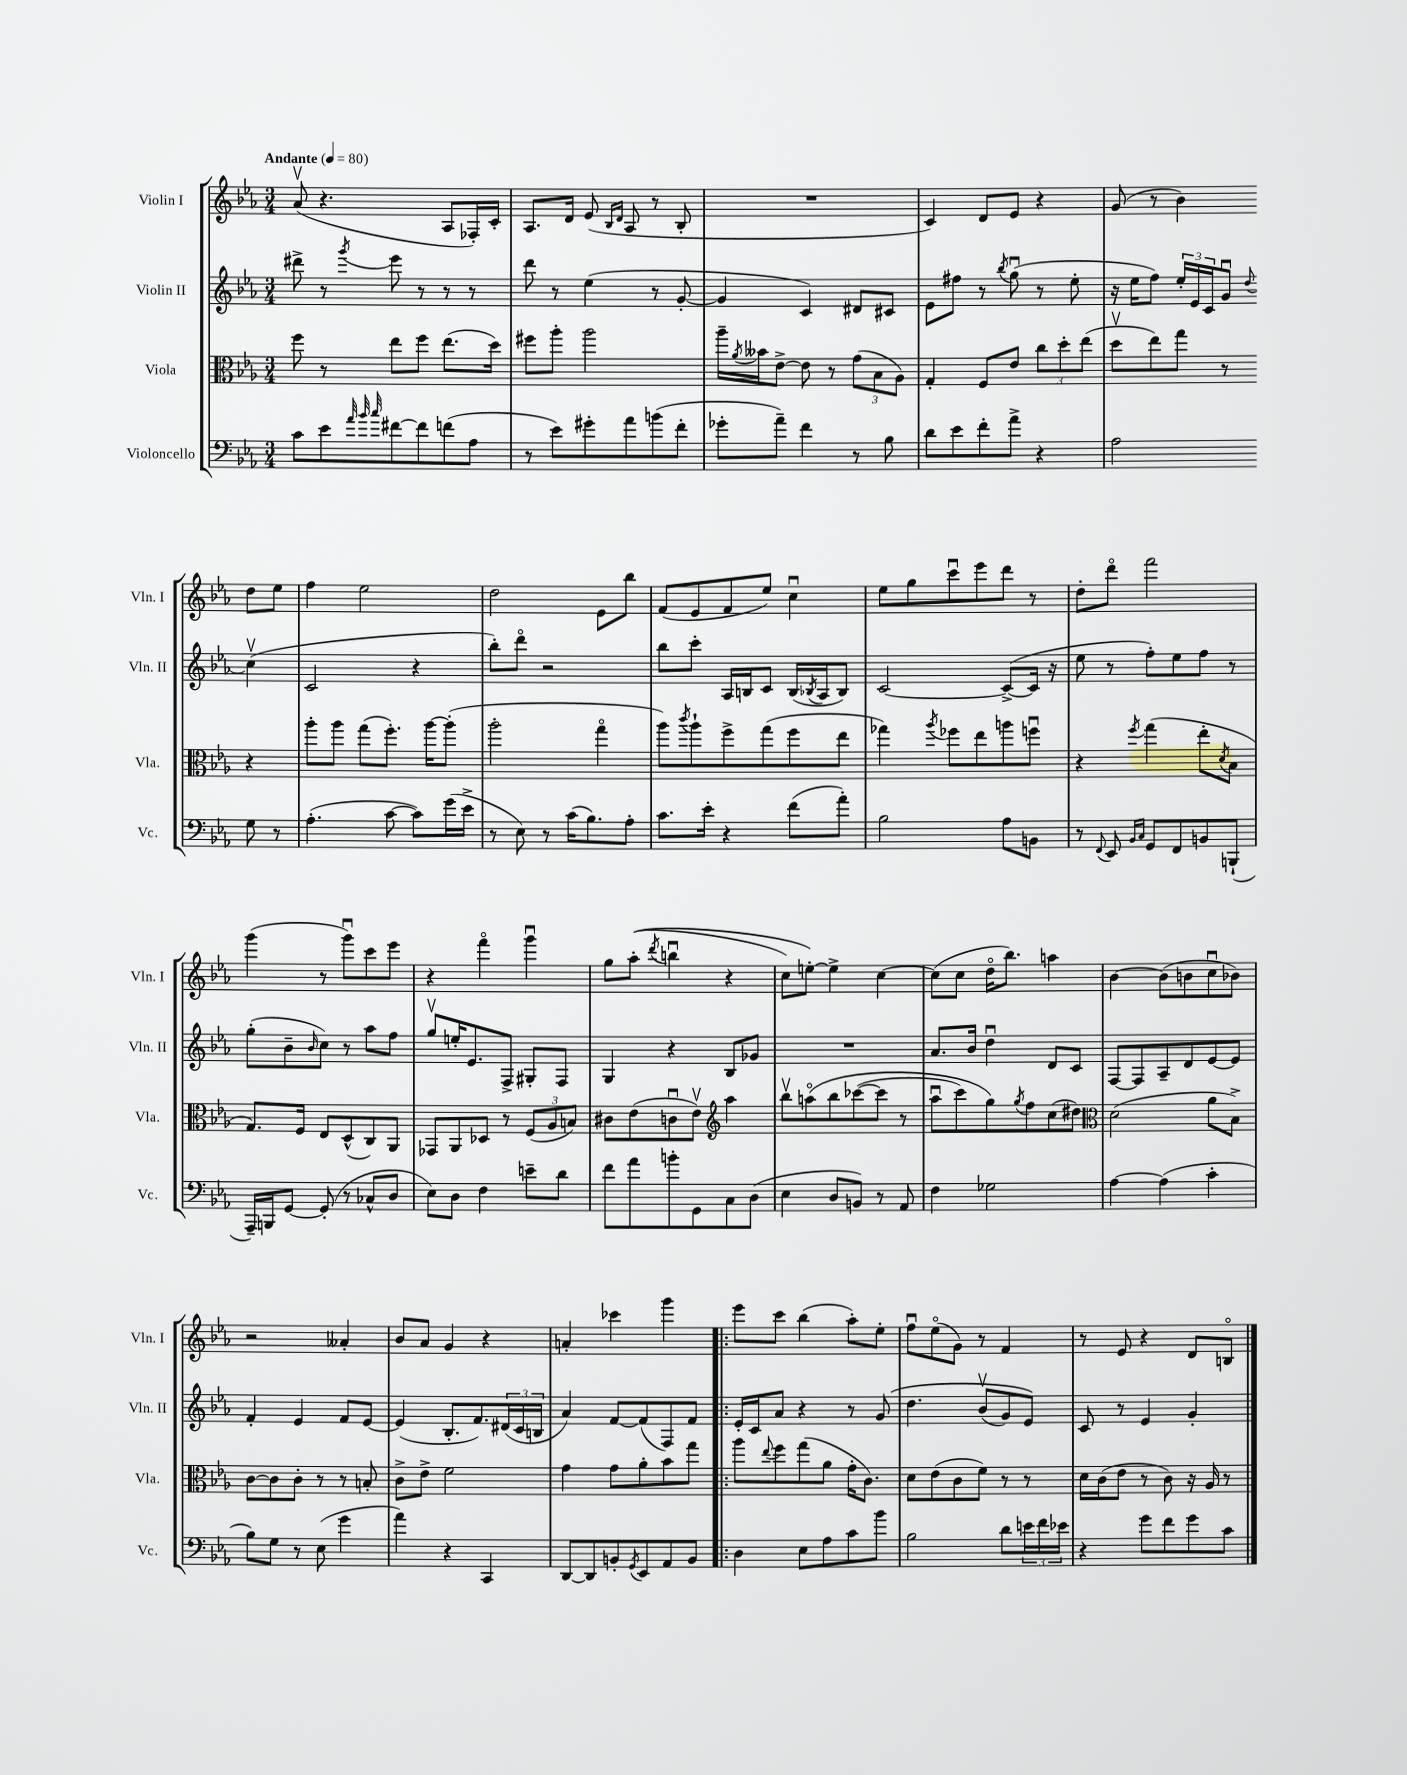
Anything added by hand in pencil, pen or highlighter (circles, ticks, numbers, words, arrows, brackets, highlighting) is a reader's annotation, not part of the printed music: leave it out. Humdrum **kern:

**kern	**kern	**kern	**kern
*part4	*part3	*part2	*part1
*staff4	*staff3	*staff2	*staff1
*I"Violoncello	*I"Viola	*I"Violin II	*I"Violin I
*I'Vc.	*I'Vla.	*I'Vln. II	*I'Vln. I
*clefF4	*clefC3	*clefG2	*clefG2
*k[b-e-a-]	*k[b-e-a-]	*k[b-e-a-]	*k[b-e-a-]
*M3/4	*M3/4	*M3/4	*M3/4
*MM80	*MM80	*MM80	*MM80
=1	=1	=1	=1
!	!	!	!LO:TX:a:B:t=Andante
8c\L	8ff\	8ddd#X^\	(8a-v/
8e-\	8r	8r	4.r
32qqa-/	.	.	.
32qqb-/	.	.	.
32qqcc/	.	8qggg/	.
[8f#X\	8ee-\L	8eee-\	.
8f#\]	8ff\J	8r	.
(8fn\	(8.ee-\L	8r	8A-/L
8A-\J	.	8r	16F-X'/L)
.	16dd\Jk)	.	16c'/JJ
=2	=2	=2	=2
8r	8ff#X\L	8ddd\	8.A-/L
8e-\L)	8aa-'\J	8r	.
.	.	.	16d/Jk
8g#X'\	2aa-\	(4ee-\	(8e-/
.	.	.	16qqB-/LL
.	.	.	16qqd/JJ
8a-\	.	.	8A-/
(8bn\	.	8r	8r
8f'\J	.	[8g'/	8B-'/
=3	=3	=3	=3
8g-X'\L	16aa-~\LL	4g/]	2.r
.	8qa-/	.	.
.	16b--X\J	.	.
8a-~\J)	[8e-^\J	.	.
4f\	8e-\]	4c/)	.
.	8r	.	.
8r	(12g\L	8d#X/L	.
.	12B-\	.	.
8B-\	.	8c#X/J	.
.	12A-\J)	.	.
=4	=4	=4	=4
8d\L	4G'/	8e-\L	4c/)
8e-\	.	8ff#X\J	.
8f'\	8F/L	8r	8d/L
.	.	8qbb-/	.
8a-^\J	8e-/J	(8ggu\	8e-/J
4r	12cc\L	8r	4r
.	12dd'\	.	.
.	.	8ee-'\	.
.	(12ee-\J	.	.
=5	=5	=5	=5
2A-\	8ddv\L	16r	(8g/
.	.	16ee-\KL	.
.	8ee-\)	8ff\J)	8r
.	8gg\J	24ee-'/LL	4b-\)
.	.	24e-/	.
.	.	24c/J	.
.	8r	8gu/J	.
.	.	8qqdd/	.
8G\	4r	(4ccv\	8dd\L
8r	.	.	8ee-\J
!!LO:LB:g=z
=6	=6	=6	=6
(4.A-'\	8aa-'\L	2c/	4ff\
.	8aa-\J	.	.
.	(8gg\L	.	2ee-\
[8c\	8.ff'\J)	.	.
8c\L])	.	4r	.
.	[16aa-\KL	.	.
(16g\L	(8aa-'\J]	.	.
16e-^\JJ	.	.	.
=7	=7	=7	=7
8r	2aa-'\	8bb-'\L)	2dd\
8E-\)	.	8ddd\J	.
8r	.	2r	.
(16c\KL	.	.	.
8.B-\)	.	.	.
.	4gg\	.	8e-\L
8A-'\J	.	.	8bb-\J
=8	=8	=8	=8
8.c\L	8aa-\L)	8bb-\L	(8f/L
.	8qccc/	.	.
.	8aa-`\	8ccc'\J	8e-/
16e-'\Jk	.	.	.
4r	8ff^\	16A-/LL	8f/
.	.	16Bn/J	.
.	(8gg\	8c/J	8ee-/J)
(8f\L	8ff\	(16B/LL	4ccu\
.	.	8qB-X/	.
.	.	16A-/J	.
8a-'\J)	8ee-\J	8B-/J)	.
=9	=9	=9	=9
2B-\	4gg-X\)	[2c/	8ee-\L
.	.	.	8gg\
.	8qaa-/	.	.
.	8ff-X\L	.	8cccu\
.	8ee-\	.	8eee-\
8A-\L	8aan\	(8c^/L_	8ddd\J
8BBn\J	8ffnu\J	16c/Jk]	8r
.	.	16r	.
=10	=10	=10	=10
8r	4r	8ee-\	8dd'\L
8qqFF/	.	.	.
8EE-/	.	8r	8ddd\J
16qqBB-/LL	.	.	.
16qqC/JJ	8qff/	.	.
8GG/L	(4gg\	8ff'\L)	2fff\
8FF/	.	8ee-\	.
8BBn/	8ee-'\L	8ff\J	.
.	8qd/	.	.
(8BBBn`/J	8B-\J	8r	.
!!LO:LB:g=z
=11	=11	=11	=11
16AAA-~/LL)	8.G/L)	(8gg'\L	(4ggg\
16BBBn/J	.	.	.
[8GG/J	.	8b-~\	.
.	16F/Jk	.	.
.	.	16qqb-/	.
(8GG'/]	8E-/L	8cc\J)	8r
8r	(8D^^/	8r	8gggu\L)
8C-X^^/L	8C/)	8aa-\L	8ccc\
8D/J	8AA-/J	8ff\J	8eee-\J
=12	=12	=12	=12
8E-\L)	8GG-X/L	8ggv/L	4r
8D\J	8AA-/	16een'/K	.
.	.	8.e-/	.
4F\	8D-X/J	.	4fff\
.	8r	8F^/J	.
8en~\L	(12F/L	8G#X'/L	4gggu\
.	12A-/	.	.
8d\J	.	8F/J	.
.	12Bn/J)	.	.
=13	=13	=13	=13
8f\L	8c#X\L	4G/	8gg\L
8a-\	(8e-\	.	((8aa-'\J
.	.	.	8qddd/
8bn'\	8cnu\	4r	4bbnu\
8GG\	8e-v\J)	.	.
*	*clefG2	*	*
8C\	4aa-\	8B-/L	4r
(8D\J	.	8g-X/J	.
=14	=14	=14	=14
4E-\	8bb-v\L	2.r	8cc\L)
.	(8aan\	.	[8een'\J)
8D/L	8bb-\	.	4ee^\]
8BBn/J)	([8ccc-X\	.	.
8r	8ccc-\J]	.	[4cc\
8AA-/	8r	.	.
=15	=15	=15	=15
4F\	8aa-u\L	8.a-/L	(8cc\L]
.	8ccc\)	.	8cc\J
.	.	16b-/Jk	.
2G-X\	8gg\)	4ddu\	16dd\KL
.	.	.	8.bb-\J)
.	8qgg/	.	.
.	8ff\	.	.
.	(8cc\	8d/L	4aan\
.	8dd#X\J)	8c/J	.
=16	=16	=16	=16
*	*clefC3	*	*
[4A-\	(2d\	[8F/L	[4b-\
.	.	8F/]	.
(4A-\]	.	8A-~/	(8b-\L]
.	.	8d/	8bn\
4c'\	8a-\L	[8e-/	8ccu\
.	8B-^\J)	8e-/J]	8b-X\J)
!!LO:LB:g=z
=17	=17	=17	=17
8B-\L)	[8c\L	4f'/	2r
8G\J	8c\]	.	.
8r	8c'\J	4e-/	.
(8E-\	8r	.	.
4g\	8r	8f/L	4a--X'/
.	8Bn'/	[8e-/J	.
=18	=18	=18	=18
4a-\)	8c^\L	(4e-/]	8b-/L
.	8e-^\J	.	8a-/J
4r	2f\	8.B-'/L	4g/
.	.	8.f/)	.
4CC/	.	.	4r
.	.	(24d#X/L	.
.	.	24c/	.
.	.	24Bn/JJ	.
=19	=19	=19	=19
[8DD/L	4g\	4a-/)	4an'/
8DD/]	.	.	.
8BBn'/	8g\L	[8f/L	4ccc-X\
8qGG/	.	.	.
8EE-/	8a-'\	(8f/]	.
8AA-/	8b-\	8F/)	4ggg\
8BB/J	8gg\J	8f/J	.
=20!|:	=20!|:	=20!|:	=20!|:
4D\	8aa-\L	16e-'/LL	8eee-\L
.	.	16c/J	.
.	8qqee-/	.	.
.	8ff\	8a-/J	8ccc\J
8E-\L	(8gg\	4r	(4bb-\
8A-\	8a-\J	.	.
8c\	16g'\KL	8r	8aa-'\L)
.	8.c\J)	.	.
8b-\J	.	(8g/	8ee-'\J
=21	=21	=21	=21
2B-\	8d\L	4.dd\	8ffu\L
.	(8e-\	.	(8ee-\
.	8c\	.	8g\J)
.	8f\J)	(8b-v/L	8r
8d\L	8r	8g/)	4f/
24en\L	8r	8e-/J)	.
24f\	.	.	.
24e-X\JJ	.	.	.
=22	=22	=22	=22
4r	16d\LL	8c/	8r
.	(16c\J	.	.
.	8e-\J	8r	8e-/
8g\L	8r	4e-/	4r
8f\	8c\)	.	.
8g\	16r	4g'/	8d/L
.	16A-/	.	.
8c\J	8r	.	8Bn/J
==	==	==	==
*-	*-	*-	*-
